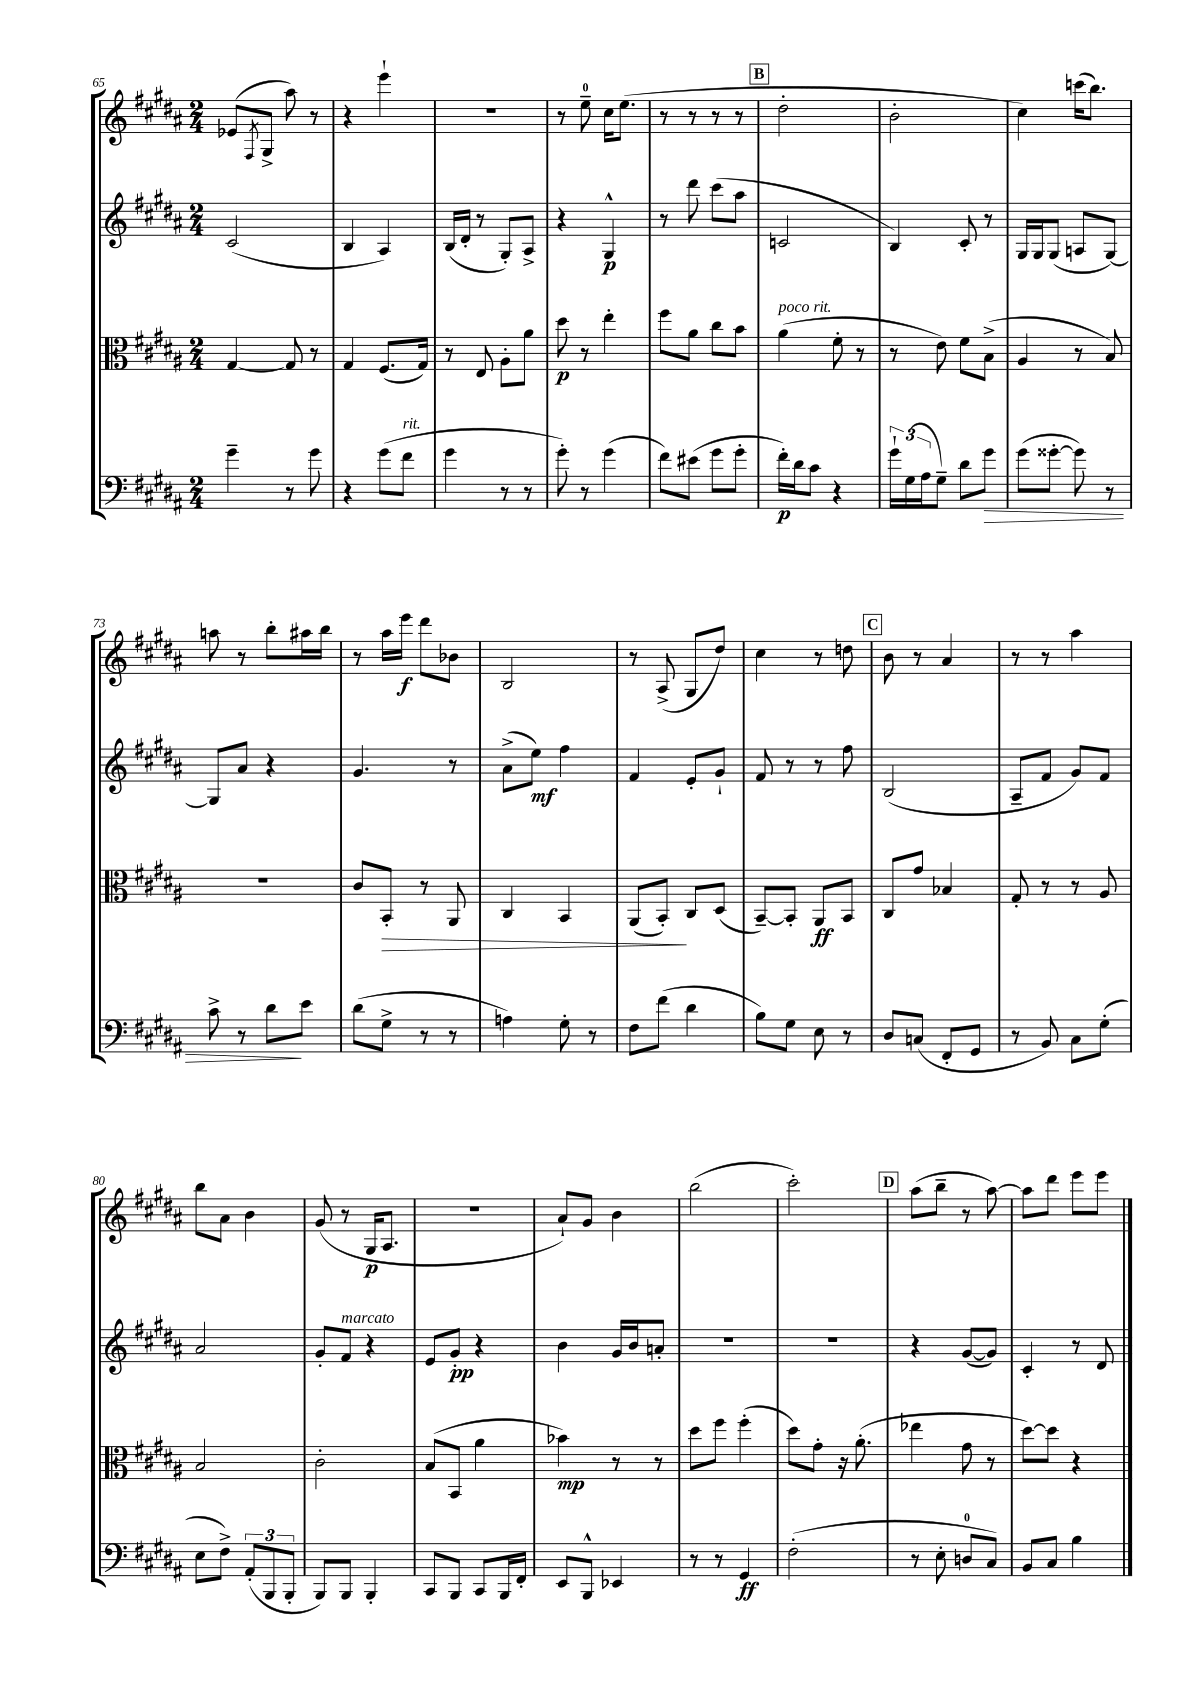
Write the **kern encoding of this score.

**kern	**kern	**kern	**kern
*staff4	*staff3	*staff2	*staff1
*clefF4	*clefC3	*clefG2	*clefG2
*k[f#c#g#d#a#]	*k[f#c#g#d#a#]	*k[f#c#g#d#a#]	*k[f#c#g#d#a#]
*M2/4	*M2/4	*M2/4	*M2/4
4g#~\	[4G#/	(2c#/	(8e-/L
.	.	.	8qF#/
.	.	.	8G#^/J
8r	8G#/]	.	8aa#\)
8g#\	8r	.	8r
=	=	=	=
4r	4G#/	4B/	4r
(8g#\L	(8.F#/L	4A#/)	4eee`\
8f#\J	.	.	.
.	16G#/Jk)	.	.
=	=	=	=
4g#\	8r	(16B/LL	2r
.	.	16d#'/JJ	.
.	8E/	8r	.
8r	8A#'\L	8G#'/L)	.
8r	8a#\J	8A#^/J	.
=	=	=	=
8g#'\)	8dd#\	4r	8r
8r	8r	.	8ee~\
(4g#\	4ee'\	4G#^^/	16cc#\LK
.	.	.	(8.ee\J
=	=	=	=
8f#\L)	8ff#\L	8r	8r
(8e#\J	8a#\J	8ddd#\	8r
8g#\L	8cc#\L	(8ccc#\L	8r
8g#'\J	8b\J	8aa#\J	8r
=	=	=	=
16f#'\LL)	(4a#\	2c/	2dd#'\
16d#\J	.	.	.
8c#\J	.	.	.
4r	8f#'\	.	.
.	8r	.	.
=	=	=	=
24g#`\LL	8r	4B/)	2b'\
(24G#\	.	.	.
24A#\J	.	.	.
8G#~\J)	8e\)	.	.
8d#\L	8f#\L	8c#'/	.
8g#\J	(8B^\J	8r	.
=	=	=	=
(8g#\L	4A#/	16G#/LL	4cc#\)
.	.	16G#/J	.
[8g##'\J	.	(8G#/J	.
8g##\])	8r	8A/L	(16ccc\LK
.	.	.	8.bb\J)
8r	8B/)	[8G#/J)	.
=	=	=	=
8c#^\	2r	8G#/]L	8aa\
8r	.	8a#/J	8r
8d#\L	.	4r	8bb'\L
8e\J	.	.	16aa#\L
.	.	.	16bb\JJ
=	=	=	=
(8d#\L	8c#/L	4.g#/	8r
8G#^\J	8BB'/J	.	16aa#\LL
.	.	.	16eee\JJ
8r	8r	.	8ddd#\L
8r	8AA#/	8r	8b-\J
=	=	=	=
4A\)	4C#/	(8a#^\L	2B/
.	.	8ee\J)	.
8G#'\	4BB/	4ff#\	.
8r	.	.	.
=	=	=	=
8F#\L	(8AA#/L	4f#/	8r
(8f#\J	8BB'/J)	.	(8A#^/
4d#\	8C#/L	8e'/L	8G#/L
.	(8D#/J	8g#`/J	8dd#/J)
=	=	=	=
8B\L)	[8BB~/L)	8f#/	4cc#\
8G#\J	8BB'/]J	8r	.
8E\	8AA#/L	8r	8r
8r	8BB/J	8ff#\	8dd\
=	=	=	=
8D#/L	8C#/L	(2B/	8b\
(8C/J	8g#/J	.	8r
8FF#'/L	4B-/	.	4a#/
8GG#/J	.	.	.
=	=	=	=
8r	8G#'/	8A#~/L	8r
8BB/)	8r	8f#/J	8r
8C#\L	8r	8g#/L)	4aa#\
(8G#'\J	8A#/	8f#/J	.
=	=	=	=
8E\L	2B/	2a#/	8bb\L
8F#^\J)	.	.	8a#\J
(12AA#'/L	.	.	4b\
12BBB/	.	.	.
12BBB'/J	.	.	.
=	=	=	=
8BBB/L)	2c#'\	8g#'/L	(8g#/
8BBB/J	.	8f#/J	8r
4BBB'/	.	4r	16G#/LK
.	.	.	8.A#/J
=	=	=	=
8CC#/L	(8B/L	8e/L	2r
8BBB/J	8BB/J	8g#'/J	.
8CC#/L	4a#\	4r	.
16BBB/L	.	.	.
16FF#'/JJ	.	.	.
=	=	=	=
8EE/L	4b-\)	4b\	8a#`/L)
8BBB^^/J	.	.	8g#/J
4EE-/	8r	16g#/LL	4b\
.	.	16b/J	.
.	8r	8a'/J	.
=	=	=	=
8r	8dd#\L	2r	(2bb\
8r	8ff#\J	.	.
4GG#/	(4ff#'\	.	.
=	=	=	=
(2F#'\	8dd#\L)	2r	2ccc#'\)
.	8g#'\J	.	.
.	16r	.	.
.	(8.a#'\	.	.
=	=	=	=
8r	4ee-\	4r	(8aa#\L
8E'\	.	.	8bb~\J
8D/L	8g#\	([8g#/L	8r
8C#/J)	8r	8g#/]J)	[8aa#\)
=	=	=	=
8BB/L	[8dd#\L)	4c#'/	8aa#\]L
8C#/J	8dd#\]J	.	8ddd#\J
4B\	4r	8r	8eee\L
.	.	8d#/	8eee\J
==	==	==	==
*-	*-	*-	*-
